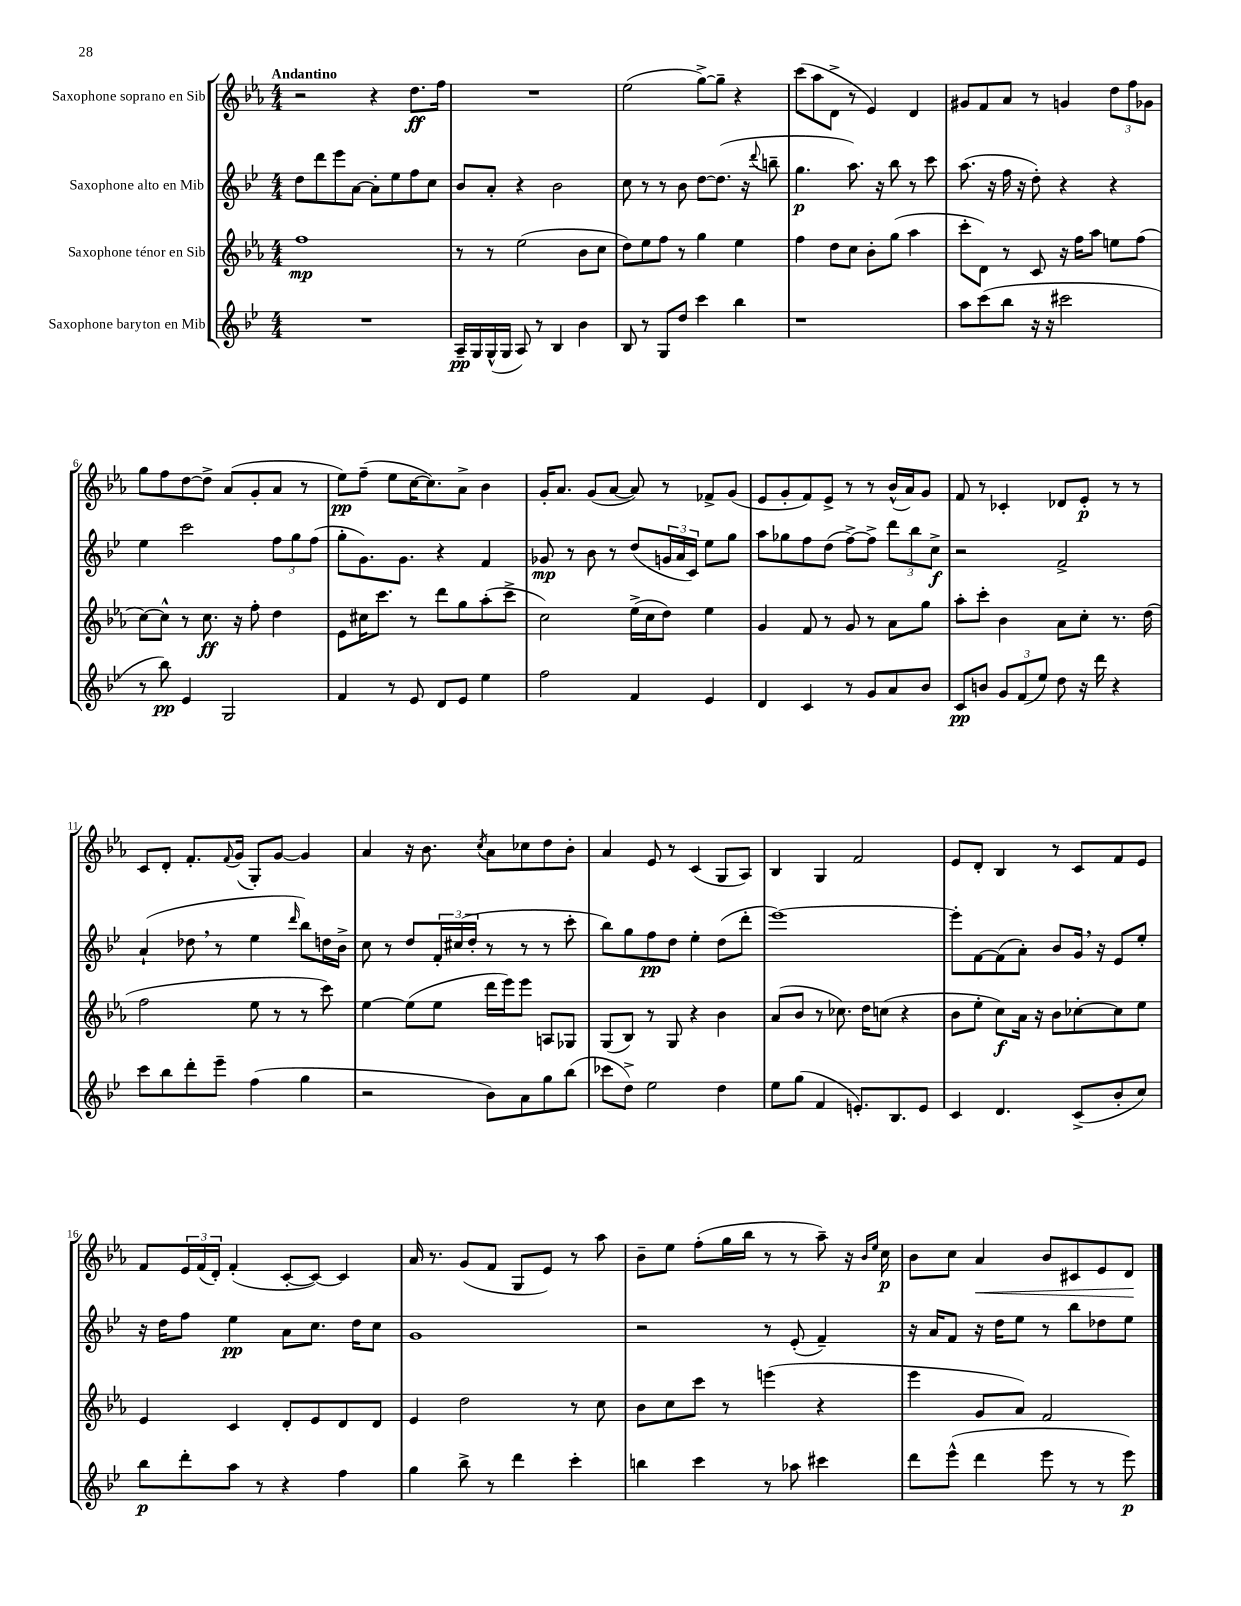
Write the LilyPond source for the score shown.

<<
\new StaffGroup <<
\new Staff = "s0" \with { instrumentName = "Saxophone soprano en Sib" } {
    \clef treble \key ees \major \numericTimeSignature \time 4/4 \tempo "Andantino"
    r2 r4 d''8.\ff f''16 |
    R1 |
    ees''2( g''8~->) g''8-- r4 |
    c'''8( aes''8 d'8-> r8 ees'4) d'4 |
    gis'8 f'8 aes'8 r8 g'4 \tuplet 3/2 { d''8 f''8 ges'8 } |
    g''8 f''8 d''8~ d''8-> aes'8( g'8-. aes'8 r8 |
    ees''8\pp) f''8--( ees''8 c''16~ c''8.) aes'8-> bes'4 |
    g'16-. aes'8. g'8( aes'8~ aes'8) r8 fes'8-> g'8( |
    ees'8 g'8-. f'8) ees'8-> r8 r8 bes'16-^( aes'16) g'8 |
    f'8 r8 ces'4-. des'8 ees'8-.\p r8 r8 |
    c'8 d'8-. f'8.-. \appoggiatura { f'8 } g'16( g8-.) g'8~ g'4 |
    aes'4 r16 bes'8. \acciaccatura { c''8 } aes'8 ces''8 d''8 bes'8-. |
    aes'4 ees'8 r8 c'4( g8 aes8) |
    bes4 g4 f'2 |
    ees'8 d'8-. bes4 r8 c'8 f'8 ees'8 |
    f'8 \tuplet 3/2 { ees'16 f'16( d'16-.) } f'4-.( c'8~-. c'8~) c'4 |
    aes'16 r8. g'8( f'8 g8 ees'8) r8 aes''8 |
    bes'8-- ees''8 f''8-.( g''16 bes''16 r8 r8 aes''8--) r16 \grace { bes'16 ees''16 } c''16\p |
    bes'8 c''8 aes'4\< bes'8 cis'8 ees'8 d'8\! \bar "|." |
}
\new Staff = "s1" \with { instrumentName = "Saxophone alto en Mib" } {
    \clef treble \key bes \major \numericTimeSignature \time 4/4
    d''8 d'''8 ees'''8 a'8~ a'8-. ees''8 f''8 c''8 |
    bes'8 a'8-. r4 bes'2 |
    c''8 r8 r8 bes'8 d''8~ d''8.( r16 \appoggiatura { d'''8 } b''8-- |
    g''4.\p a''8.) r16 bes''8 r8 c'''8 |
    a''8.( r16 f''16 r16 d''8-.) r4 r4 |
    ees''4 c'''2 \tuplet 3/2 { f''8 g''8 f''8( } |
    g''8-. g'8.) g'8. r4 f'4 |
    ges'8\mp r8 bes'8 r8 d''8( \tuplet 3/2 { g'16 a'16 c'16) } ees''8 g''8 |
    a''8 ges''8 f''8 d''8( f''8~->) f''8-> \tuplet 3/2 { d'''8 bes''8 c''8->\f } |
    r2 f'2-> |
    a'4-!( des''8 \breathe r8 ees''4 \grace { d'''16 } bes''8) d''16 bes'16-> |
    c''8 r8 d''8 \tuplet 3/2 { f'16-. cis''16( d''16-. } r8 r8 r8 c'''8-. |
    bes''8) g''8 f''8\pp d''8 ees''4-. d''8( d'''8-. |
    ees'''1~) |
    ees'''8-. f'8~ f'8( a'8-.) bes'8 g'16 \breathe r16 ees'8 ees''8-. |
    r16 d''16 f''8 ees''4\pp a'8 c''8. d''16 c''8 |
    g'1 |
    r2 r8 ees'8-.( f'4--) |
    r16 a'16 f'8 r16 d''16 ees''8 r8 bes''8 des''8 ees''8 \bar "|." |
}
\new Staff = "s2" \with { instrumentName = "Saxophone ténor en Sib" } {
    \clef treble \key ees \major \numericTimeSignature \time 4/4
    f''1\mp |
    r8 r8 ees''2( bes'8 c''8 |
    d''8) ees''8 f''8 r8 g''4 ees''4 |
    f''4 d''8 c''8 bes'8-. g''8( aes''4 |
    c'''8-. d'8) r8 c'8 r16 f''16 aes''8 e''8 f''8( |
    c''8~) c''8-^ r8 c''8.\ff r16 f''8-. d''4 |
    ees'8 cis''16 c'''8. r8 d'''8 g''8 aes''8-.( c'''8-> |
    c''2) ees''16->( c''16 d''8) ees''4 |
    g'4 f'8 r8 g'8 r8 aes'8 g''8 |
    aes''8-. c'''8-. bes'4 aes'8 c''8-. r8. d''16( |
    f''2 ees''8 r8 r8 c'''8) |
    ees''4~ ees''8( ees''8 d'''16 ees'''16) ees'''8 a8 ges8 |
    g8( bes8) r8 g8 r4 bes'4 |
    aes'8( bes'8 r8 ces''8.) d''16 c''8( r4 |
    bes'8 ees''8-. c''8\f) aes'16 r16 bes'8 ces''8~-. ces''8 ees''8 |
    ees'4 c'4 d'8-. ees'8 d'8 d'8 |
    ees'4 d''2 r8 c''8 |
    bes'8 c''8 c'''8 r8 e'''4( r4 |
    ees'''4 g'8 aes'8) f'2 \bar "|." |
}
\new Staff = "s3" \with { instrumentName = "Saxophone baryton en Mib" } {
    \clef treble \key bes \major \numericTimeSignature \time 4/4
    R1 |
    a16--\pp g16 g16-^( g16 a8) r8 bes4 bes'4 |
    bes8 r8 g8 d''8 c'''4 bes''4 |
    r1 |
    a''8 c'''8( bes''8 r16 r16 cis'''2 |
    r8 bes''8\pp) ees'4 g2 |
    f'4 r8 ees'8 d'8 ees'8 ees''4 |
    f''2 f'4 ees'4 |
    d'4 c'4 r8 g'8 a'8 bes'8 |
    c'8\pp b'8 \tuplet 3/2 { g'8 f'8( ees''8) } d''8 r16 d'''16 r4 |
    c'''8 bes''8 d'''8-. ees'''8-- f''4( g''4 |
    r2 bes'8) a'8 g''8 bes''8( |
    ces'''8 d''8->) ees''2 d''4 |
    ees''8 g''8( f'4 e'8.-.) bes8. e'8 |
    c'4 d'4. c'8->( bes'8-. c''8) |
    bes''8\p d'''8-. a''8 r8 r4 f''4 |
    g''4 bes''8-> r8 d'''4 c'''4-. |
    b''4 c'''4 r8 aes''8 cis'''4 |
    d'''8 ees'''8-^( d'''4 ees'''8 r8 r8 ees'''8\p) \bar "|." |
}
>>
>>
